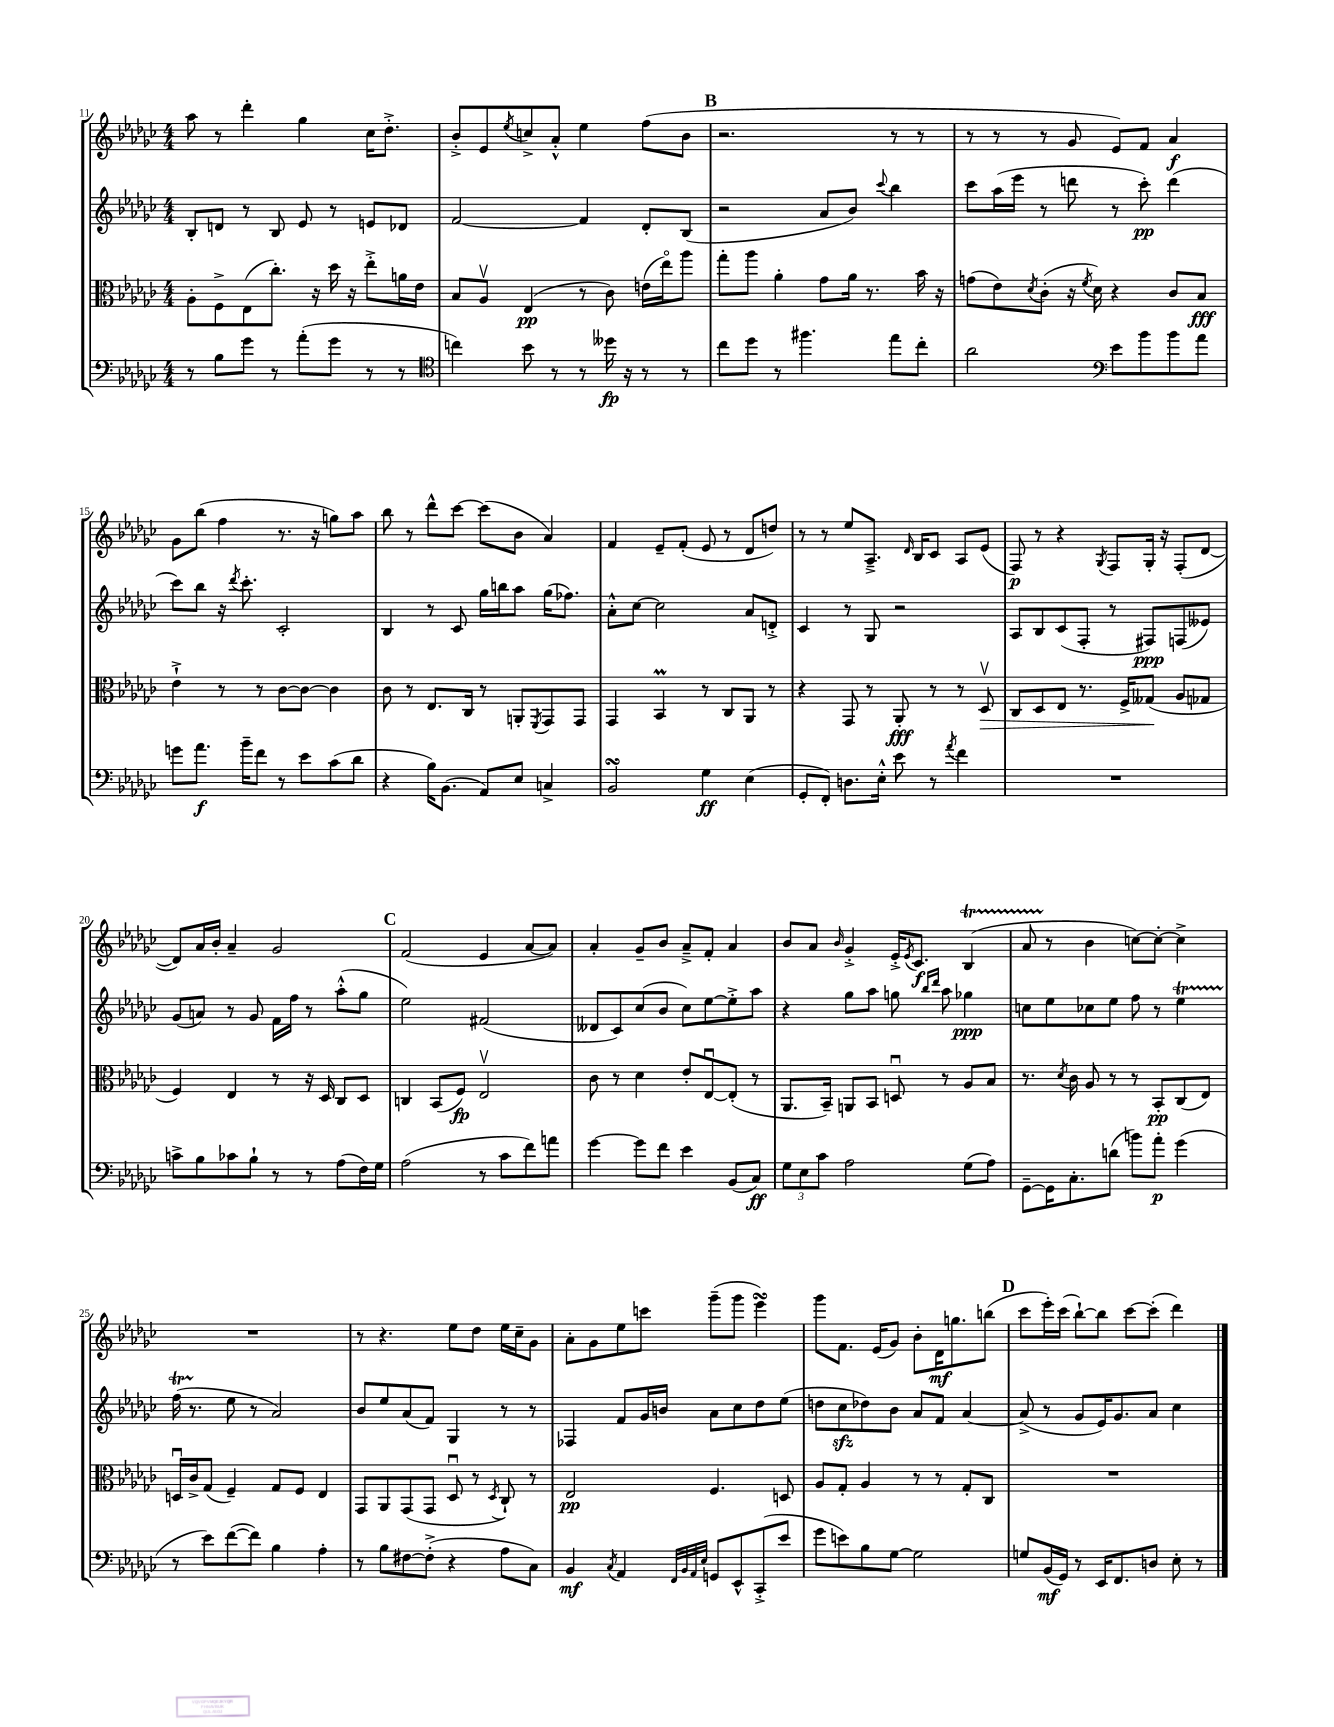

**kern	**dynam	**kern	**dynam	**kern	**dynam	**kern	**dynam
*part4	*part4	*part3	*part3	*part2	*part2	*part1	*part1
*staff4	*staff4	*staff3	*staff3	*staff2	*staff2	*staff1	*staff1
*clefF4	*	*clefC3	*	*clefG2	*	*clefG2	*
*k[b-e-a-d-g-c-]	*	*k[b-e-a-d-g-c-]	*	*k[b-e-a-d-g-c-]	*	*k[b-e-a-d-g-c-]	*
*M4/4	*	*M4/4	*	*M4/4	*	*M4/4	*
=11	=11	=11	=11	=11	=11	=11	=11
8r	.	8A-'\L	.	8B-'/L	.	8aa-\	.
8B-\L	.	8F^\	.	8dn/J	.	8r	.
8g-\J	.	(8E-\	.	8r	.	4ddd-'\	.
8r	.	8.cc-'\J)	.	8B-/	.	.	.
(8a-'\L	.	.	.	8e-/	.	4gg-\	.
.	.	16r	.	.	.	.	.
8g-\J	.	16dd-\	.	8r	.	.	.
.	.	16r	.	.	.	.	.
8r	.	8ee-'^\L	.	8en/L	.	16cc-\KL	.
.	.	.	.	.	.	8.dd-'^\J	.
8r	.	16an\L	.	8d-X/J	.	.	.
.	.	16e-\JJ	.	.	.	.	.
=12	=12	=12	=12	=12	=12	=12	=12
*clefC4	*	*	*	*	*	*	*
4ccn\)	.	8B-/L	.	[2f/	.	8b-'^/L	.
.	.	8A-v/J	.	.	.	8e-/	.
.	.	.	.	.	.	8qee-/	.
8b-\	.	(4E-/	pp	.	.	8ccn^/	.
8r	.	.	.	.	.	8a-'^^/J	.
8r	.	8r	.	4f/]	.	4ee-\	.
16dd--X\	fp	8c-\)	.	.	.	.	.
16r	.	.	.	.	.	.	.
8r	.	(16en\LL	.	8d-'/L	.	(8ff\L	.
.	.	16ee-\J)	.	.	.	.	.
8r	.	8aa-\J	.	(8B-/J	.	8b-\J	.
!!LO:REH:place=s1:t=B
=13	=13	=13	=13	=13	=13	=13	=13
8cc-\L	.	8gg-'\L	.	2r	.	2.r	.
8dd-\J	.	8aa-\J	.	.	.	.	.
8r	.	4a-'\	.	.	.	.	.
4.ff#X\	.	.	.	.	.	.	.
.	.	8g-\L	.	8a-/L	.	.	.
.	.	16a-\Jk	.	8b-/J)	.	.	.
.	.	8.r	.	.	.	.	.
.	.	.	.	8qqccc-/	.	.	.
8ee-\L	.	.	.	4bb-\	.	8r	.
8cc-'\J	.	16b-\	.	.	.	8r	.
.	.	16r	.	.	.	.	.
=14	=14	=14	=14	=14	=14	=14	=14
2a-\	.	(8gn\L	.	8ccc-\L	.	8r	.
.	.	8e-\)	.	(16aa-\L	.	8r	.
.	.	.	.	16eee-\JJ	.	.	.
.	.	8qd-/	.	.	.	.	.
.	.	(8c-'\J	.	8r	.	8r	.
.	.	16r	.	8dddn\	.	8g-/	.
.	.	8qf/	.	.	.	.	.
.	.	16d-\)	.	.	.	.	.
*clefF4	*	*	*	*	*	*	*
8e-\L	.	4r	.	8r	.	8e-/L)	.
8b-\	.	.	.	8ccc-'\)	pp	8f/J	.
8b-\	.	8c-/L	.	(4ddd\	.	4a-/	f
8a-\J	.	8B-/J	fff	.	.	.	.
!!LO:LB:g=z
=15	=15	=15	=15	=15	=15	=15	=15
8gn\L	.	4e-`^\	.	8ccc-\L)	.	8g-\L	.
8.a-\J	f	.	.	8bb-\J	.	(8bb-\J	.
.	.	8r	.	16r	.	4ff\	.
.	.	.	.	8qddd-/	.	.	.
16b-~\KL	.	.	.	8.ccc-'\	.	.	.
8f\J	.	8r	.	.	.	.	.
8r	.	[8c-\L	.	2c-'/	.	8.r	.
8e-\L	.	8c-\J_	.	.	.	.	.
.	.	.	.	.	.	16r	.
(8c-\	.	4c-\]	.	.	.	8ggn\L)	.
8d-\J	.	.	.	.	.	8aa-\J	.
=16	=16	=16	=16	=16	=16	=16	=16
4r	.	8c-\	.	4B-/	.	8bb-\	.
.	.	8r	.	.	.	8r	.
16B-\KL)	.	8.E-/L	.	8r	.	8ddd-^^\L	.
(8.BB-\J	.	.	.	.	.	.	.
.	.	.	.	8c-/	.	[8ccc-\J	.
.	.	16C-/Jk	.	.	.	.	.
8AA-/L)	.	8r	.	16gg-\LL	.	(8ccc-\L]	.
.	.	.	.	16bbn\J	.	.	.
8E-/J	.	8AAn'/L	.	8aa-\J	.	8b-\J	.
.	.	8qFF/	.	.	.	.	.
4Cn^/	.	8GG-/	.	(16gg-\KL	.	4a-/)	.
.	.	.	.	8.ff-X\J)	.	.	.
.	.	8GG-/J	.	.	.	.	.
=17	=17	=17	=17	=17	=17	=17	=17
2BB-sSsS/	.	4GG-/	.	8a-'^^\L	.	4f/	.
.	.	.	.	[8cc-\J	.	.	.
.	.	4BB-m/	.	2cc-\]	.	8e-~/L	.
.	.	.	.	.	.	(8f'/J	.
4G-\	ff	8r	.	.	.	8e-/	.
.	.	8C-/L	.	.	.	8r	.
(4E-\	.	8AA-/J	.	8a-/L	.	8d-/L	.
.	.	8r	.	8dn'^/J	.	8ddn/J)	.
=18	=18	=18	=18	=18	=18	=18	=18
8GG-'/L	.	4r	.	4c-/	.	8r	.
8FF'/J)	.	.	.	.	.	8r	.
8.Dn\L	.	8GG-/	.	8r	.	8ee-/L	.
.	.	8r	.	8G-/	.	8.A-~^/J	.
16E-'^^\Jk	.	.	.	.	.	.	.
8e-\	.	8AA-'/	fff	2r	.	.	.
.	.	.	.	.	.	16qqd-/	.
.	.	.	.	.	.	16B-/KL	.
8r	.	8r	.	.	.	8c-/J	.
8qa-/	.	.	.	.	.	.	.
4f\	.	8r	.	.	.	8A-/L	.
!	!	!	!LO:HP:b	!	!	!	!
.	.	8D-v/	>	.	.	(8e-/J	.
=19	=19	=19	=19	=19	=19	=19	=19
1r	.	8C-/L	.	8A-/L	.	8F/)	p
.	.	8D-/	.	8B-/	.	8r	.
.	.	8E-/J	.	(8c-/	.	4r	.
.	.	8.r	.	8F'/J	.	.	.
.	.	.	.	.	.	8qG-/	.
.	.	.	.	8r	.	8F/L	.
.	.	16F^/KL	.	.	.	.	.
.	.	(8G--X/J	.	8F#X/L)	ppp	16G-'/Jk	.
.	.	.	.	.	.	16r	.
.	.	8A-/L	]	(8Fn/	.	(8F'/L	.
.	.	8G-X/J	.	8e--X/J)	.	[8d-/J	.
!!LO:LB:g=z
=20	=20	=20	=20	=20	=20	=20	=20
8cn^\L	.	4F/)	.	(8g-/L	.	8d-/L])	.
8B-\	.	.	.	8an/J)	.	16a-/L	.
.	.	.	.	.	.	16b-'/JJ	.
8c-X\	.	4E-/	.	8r	.	4a-~/	.
8B-`\J	.	.	.	8g-/	.	.	.
8r	.	8r	.	16f\LL	.	2g-/	.
.	.	.	.	16ff\JJ	.	.	.
8r	.	16r	.	8r	.	.	.
.	.	16D-/	.	.	.	.	.
(8A-\L	.	8C-/L	.	(8aa-'^^\L	.	.	.
16F\L)	.	8D-/J	.	8gg-\J	.	.	.
16G-\JJ	.	.	.	.	.	.	.
!!LO:REH:place=s1:t=C
=21	=21	=21	=21	=21	=21	=21	=21
(2A-\	.	4Cn/	.	2ee-\)	.	(2f/	.
.	.	(8BB-/L	.	.	.	.	.
.	.	8F/J)	fp	.	.	.	.
8r	.	2E-v/	.	(2f#X/	.	4e-/	.
8c-\L	.	.	.	.	.	.	.
8f\)	.	.	.	.	.	[8a-/L	.
8an\J	.	.	.	.	.	8a-/J])	.
=22	=22	=22	=22	=22	=22	=22	=22
[4g-\	.	8c-\	.	8d--X/L	.	4a-'/	.
.	.	8r	.	8c-/)	.	.	.
8g-\L]	.	4d-\	.	(8cc-/	.	8g-~/L	.
8f\J	.	.	.	8b-/J	.	8b-/J	.
4e-\	.	8e-'/L	.	8cc-\L)	.	8a-~^/L	.
.	.	[8E-u/	.	[8ee-\	.	8f'/J	.
(8BB-/L	.	(8E-'/J]	.	8ee-'^\]	.	4a-/	.
8C-/J)	ff	8r	.	8aa-\J	.	.	.
=23	=23	=23	=23	=23	=23	=23	=23
12G-\L	.	8.AA-/L	.	4r	.	8b-/L	.
12E-\	.	.	.	.	.	.	.
.	.	.	.	.	.	8a-/J	.
12c-\J	.	.	.	.	.	.	.
.	.	16BB-~/Jk)	.	.	.	.	.
.	.	.	.	.	.	16qqb-/	.
2A-\	.	8AAn/L	.	8gg-\L	.	4g-'^/	.
.	.	8BB-/J	.	8aa-\J	.	.	.
.	.	8Dnu/	.	8ggn\	.	16e-'^/KL	.
.	.	.	.	.	.	8qe-/	.
.	.	.	.	.	.	8.c-/J	f
.	.	.	.	16qqbb-/LL	.	.	.
.	.	.	.	16qqddd-/JJ	.	.	.
.	.	8r	.	8aa-\	.	.	.
(8G-\L	.	8A-/L	.	4gg-X\	ppp	(4B-t/	.
8A-\J)	.	8B-/J	.	.	.	.	.
=24	=24	=24	=24	=24	=24	=24	=24
[8GG-~\L	.	8.r	.	8ccn\L	.	8a-TTT/	.
16GG-\K]	.	.	.	8ee-\	.	8r	.
.	.	8qd-/	.	.	.	.	.
8.C-'\	.	16c-\	.	.	.	.	.
.	.	8A-/	.	8cc-X\	.	4b-\	.
(8dn\J	.	8r	.	8ee-\J	.	.	.
8bn\L)	.	8r	.	8ff\	.	[8ccn\L)	.
8a-'\J	p	8BB-'/L	pp	8r	.	8cc'\J_	.
(4g-\	.	(8C-/	.	4ee-T\	.	4cc^\]	.
.	.	8E-/J)	.	.	.	.	.
!!LO:LB:g=z
=25	=25	=25	=25	=25	=25	=25	=25
8r	.	16Dnu/LL	.	(16ffTTT\	.	1r	.
.	.	16c-^/J	.	8.r	.	.	.
8e-\L)	.	(8G-/J	.	.	.	.	.
([8f\	.	4F~/)	.	8ee-\	.	.	.
8f\J])	.	.	.	8r	.	.	.
4B-\	.	8G-/L	.	2a-/)	.	.	.
.	.	8F/J	.	.	.	.	.
4A-'\	.	4E-/	.	.	.	.	.
=26	=26	=26	=26	=26	=26	=26	=26
8r	.	8GG-/L	.	8b-/L	.	8r	.
8B-\L	.	8AA-/	.	8ee-/	.	4.r	.
[8F#X\	.	(8GG-/	.	(8a-/	.	.	.
(8F#'^\J]	.	8GG-/J	.	8f/J)	.	.	.
4r	.	8D-u/	.	4G-/	.	8ee-\L	.
.	.	8r	.	.	.	8dd-\J	.
.	.	8qD-/	.	.	.	.	.
8A-\L	.	8C-`/)	.	8r	.	16ee-\LL	.
.	.	.	.	.	.	16cc-~\J	.
8C-\J)	.	8r	.	8r	.	8g-\J	.
=27	=27	=27	=27	=27	=27	=27	=27
4BB-/	mf	2E-/	pp	4F-X/	.	8a-'\L	.
.	.	.	.	.	.	8g-\	.
8qC-/	.	.	.	.	.	.	.
4AA-/	.	.	.	8f/L	.	8ee-\	.
.	.	.	.	16g-/L	.	8cccn\J	.
.	.	.	.	16bn/JJ	.	.	.
32qqFF/LLL	.	.	.	.	.	.	.
32qqBB-/	.	.	.	.	.	.	.
32qqAA-/	.	.	.	.	.	.	.
32qqE-/JJJ	.	.	.	.	.	.	.
8GGn/L	.	4.F/	.	8a-\L	.	(8ggg-~\L	.
8EE-^^/	.	.	.	8cc-\	.	8ggg-\J	.
(8CC-'^/	.	.	.	8dd-\	.	4eee-sSSS\)	.
8e-/J	.	8Dn/	.	(8ee-\J	.	.	.
=28	=28	=28	=28	=28	=28	=28	=28
8g-\L	.	8A-/L	.	8ddn\L	.	8ggg-\L	.
8en\)	.	8G-'/J	.	8cc-zz\	.	8.f\J	.
8B-\	.	4A-/	.	8dd-X\)	.	.	.
.	.	.	.	.	.	(16e-/KL	.
[8G-\J	.	.	.	8b-\J	.	8g-/J)	.
2G-\]	.	8r	.	8a-/L	.	8b-'\L	.
.	.	8r	.	8f/J	.	16d-\K	mf
.	.	.	.	.	.	8.ggn\	.
.	.	8G-'/L	.	[4a-/	.	.	.
.	.	8C-/J	.	.	.	(8bbn\J	.
!!LO:REH:place=s1:t=D
=29	=29	=29	=29	=29	=29	=29	=29
8Gn/L	.	1r	.	(8a-^/]	.	8ccc-\L	.
(16BB-/L	mf	.	.	8r	.	16eee-'\L)	.
16GG-/JJ)	.	.	.	.	.	(16ccc-\JJ	.
8r	.	.	.	8g-/L	.	[8bb-`\L)	.
16EE-/KL	.	.	.	16e-/K)	.	8bb-\J]	.
8.FF/	.	.	.	8.g-/	.	.	.
.	.	.	.	.	.	[8ccc-\L	.
8Dn/J	.	.	.	8a-/J	.	(8ccc-'\J]	.
8E-'\	.	.	.	4cc-\	.	4ddd-\)	.
8r	.	.	.	.	.	.	.
==	==	==	==	==	==	==	==
*-	*-	*-	*-	*-	*-	*-	*-
